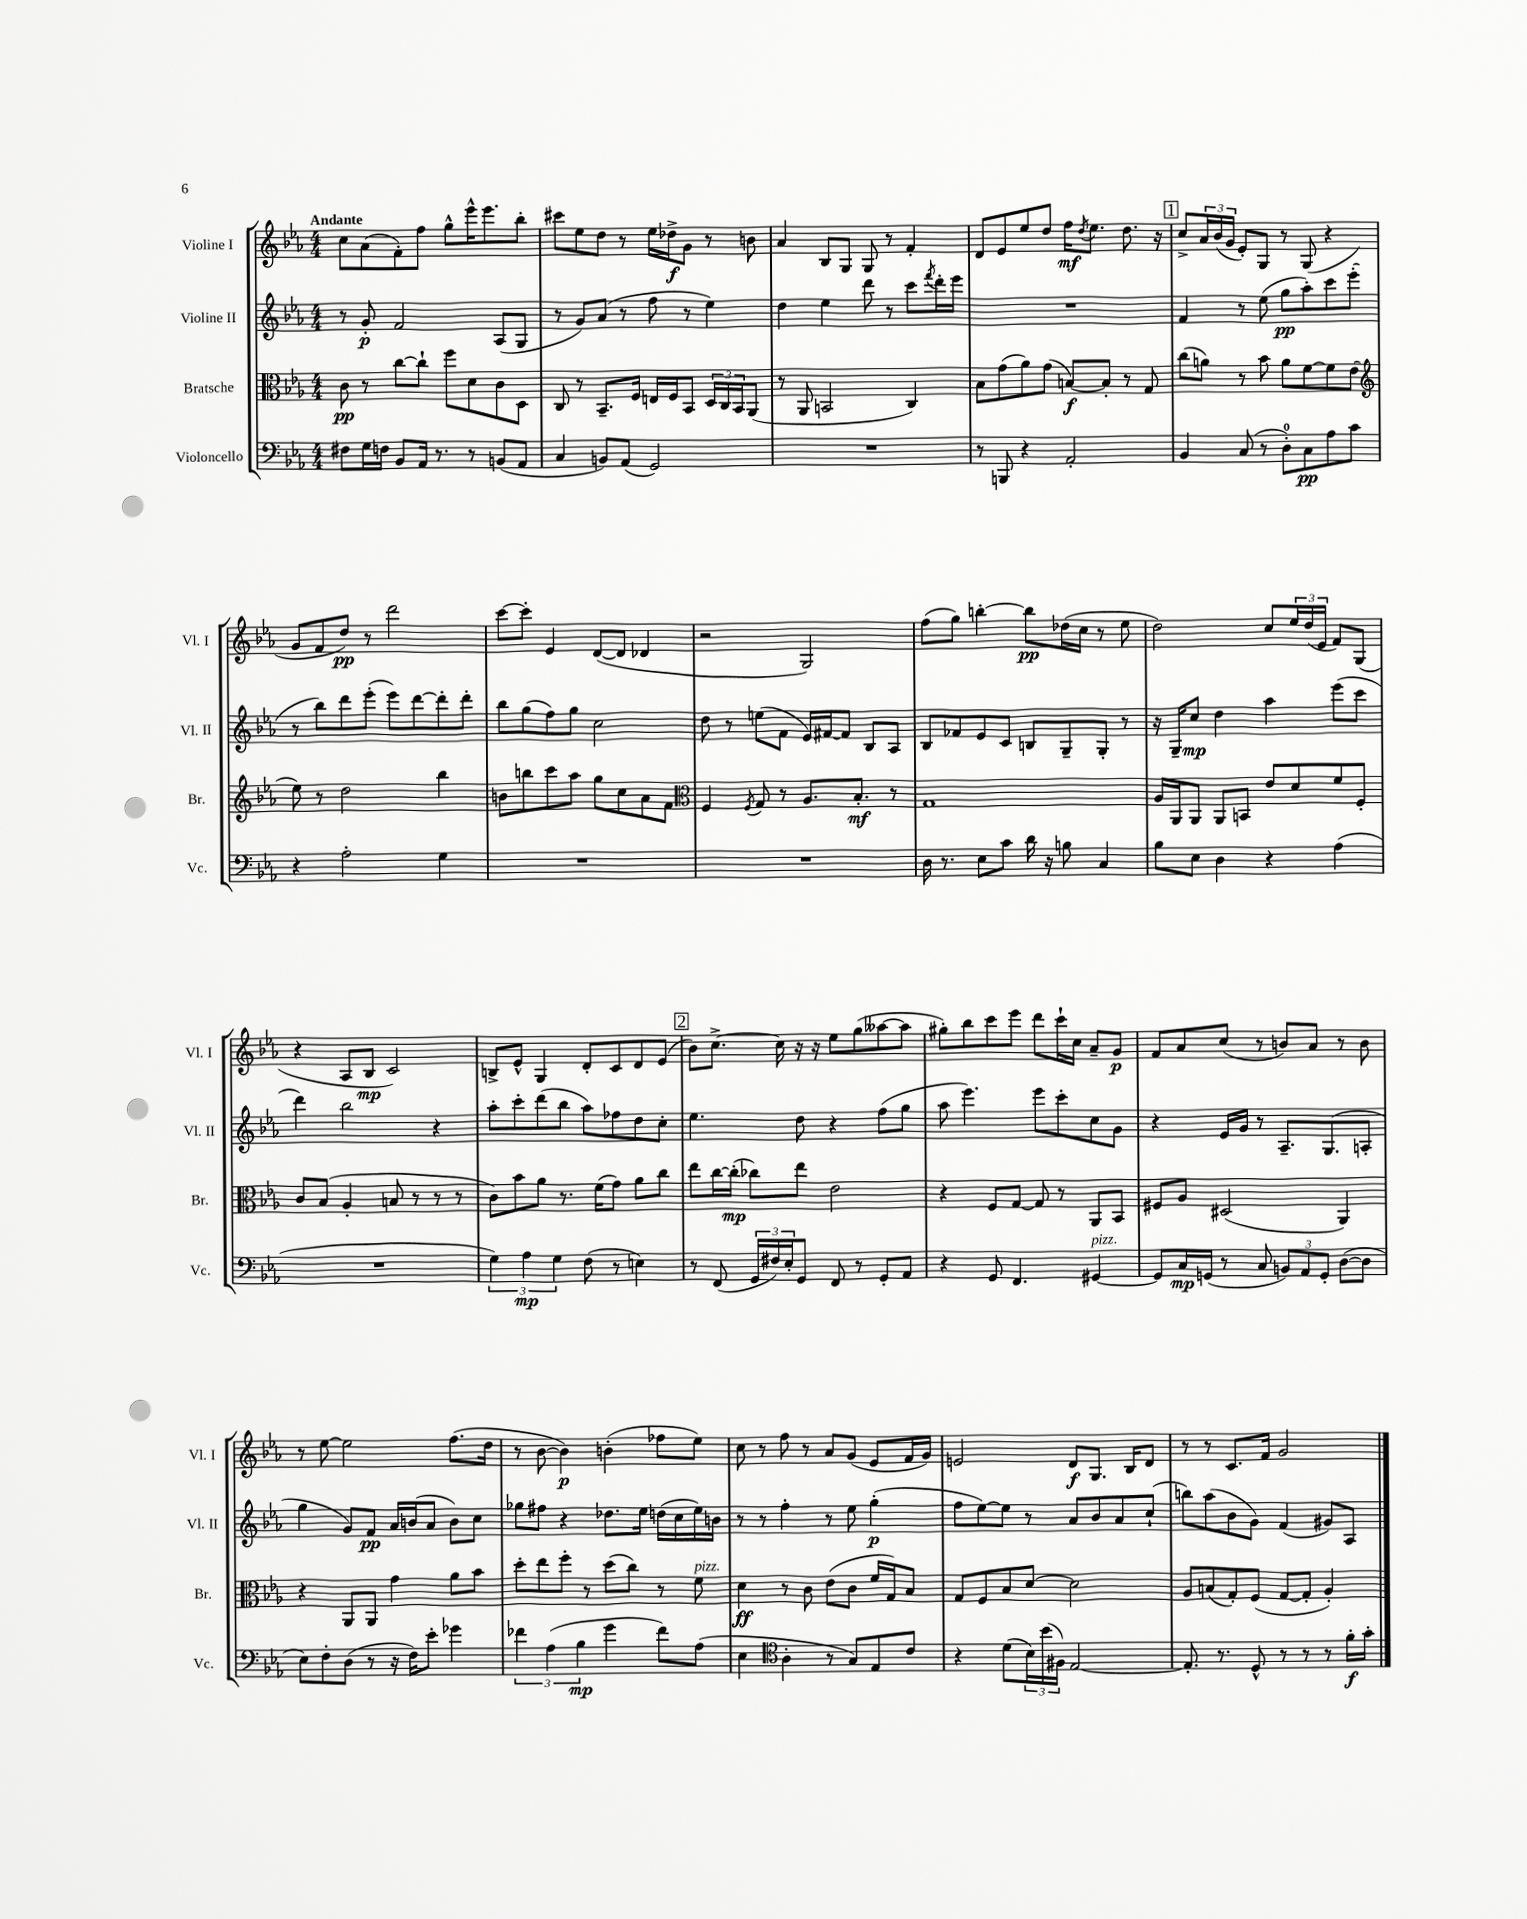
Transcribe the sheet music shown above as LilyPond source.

<<
\new StaffGroup <<
\new Staff = "s0" \with { instrumentName = "Violine I" shortInstrumentName = "Vl. I" } {
    \clef treble \key ees \major \numericTimeSignature \time 4/4 \tempo "Andante"
    c''8 aes'8( f'8-.) f''8 g''8-^ ees'''16-^ ees'''8. bes''8-. |
    cis'''8 ees''8 d''8 r8 ees''16 des''16->\f g'8 r8 b'8 |
    aes'4 bes8 g8 g8 r8 f'4-. |
    d'8 ees'8 ees''8 d''8 f''16\mf \acciaccatura { d''8 } ees''8. d''8. r16 |
    \mark \markup { \box "1" } c''8-> \tuplet 3/2 { aes'16 bes'16( g'16 } ees'8-.) g8 r8 g8( r4 |
    g'8 f'8 d''8\pp) r8 d'''2 |
    c'''8~ c'''8-. ees'4 d'8~( d'8 des'4 |
    r2 g2) |
    f''8( g''8) b''4~-. b''8\pp des''16( c''16 r8 ees''8 |
    d''2) c''8 \tuplet 3/2 { ees''16 d''16( ees'16 } f'8) g8( |
    r4 aes8 bes8\mp c'2) |
    b8-> ees'8-^ g4 d'8-. c'8 d'8 ees'8( |
    \mark \markup { \box "2" } bes'8) c''8.~-> c''16 r16 r16 ees''8 g''8( aeses''8~ aeses''8 |
    gis''8-.) bes''8 c'''8 ees'''8 d'''8 c'''16-! c''16 aes'8-- g'8\p |
    f'8 aes'8 c''8( r8 b'8) aes'8 r8 b'8 |
    r8 ees''8~ ees''2 f''8.( d''16 |
    r8 bes'8~ bes'4\p) b'4-.( fes''8 ees''8) |
    c''8 r8 f''8 r8 aes'8 g'8( ees'8 f'16 g'16) |
    e'2 d'8\f g8. bes16 d'8 |
    r8 r8 c'8. f'16 g'2 \bar "|." |
}
\new Staff = "s1" \with { instrumentName = "Violine II" shortInstrumentName = "Vl. II" } {
    \clef treble \key ees \major \numericTimeSignature \time 4/4
    r8 g'8-.\p f'2 aes8( g8 |
    r8 g'8) aes'8( r8 f''8 r8 ees''4) |
    d''4 ees''4 d'''8 r8 c'''8 \acciaccatura { f'''8 } d'''16-. ees'''16 |
    R1 |
    \mark \markup { \box "1" } f'4 r8 ees''8( g''8\pp aes''8-.) c'''8 ees'''8-.( |
    r8 bes''8) d'''8 ees'''8-.( ees'''8) d'''8~ d'''8-. d'''8-. |
    bes''8 g''8( f''8) g''8 c''2 |
    d''8 r8 e''8( f'8 ees'16) fis'16~ fis'8 bes8 aes8 |
    bes8 fes'8 ees'8 c'8 b8 g8-- g8-. r8 |
    r16 g16-- c''8\mp d''4 aes''4 ees'''8( c'''8 |
    d'''4) bes''2 r4 |
    aes''8-. c'''8-. d'''8( bes''8 aes''8) fes''8 d''8 c''8-. |
    \mark \markup { \box "2" } ees''4. d''8 r4 f''8( g''8 |
    aes''8 ees'''4.) ees'''8 c'''8-. c''8 g'8 |
    r4 ees'16 g'16 r8 aes8.-- g8.( a8-. |
    g''4 g'8) f'8\pp aes'16 b'16( aes'8 b'8) c''8 |
    ges''8 fis''8 r4 des''8. ees''16 d''16( c''16 ees''16) b'16 |
    r8 r8 f''4-. r8 ees''8 g''4-.\p( |
    f''8 ees''8~) ees''8 r8 aes'8 bes'8 aes'8 c''8-!( |
    b''8) aes''8( bes'8 g'8) f'4( gis'8) aes8 \bar "|." |
}
\new Staff = "s2" \with { instrumentName = "Bratsche" shortInstrumentName = "Br." } {
    \clef alto \key ees \major \numericTimeSignature \time 4/4
    c'8\pp r8 c''8~ c''8-! f''8 d'8 c'8 d8 |
    c8 r8 bes,8.-- f16 e16 f16 bes,8 \tuplet 3/2 { d16 c16 bes,16 } aes,8( |
    r8 aes,8 b,2 c4) |
    bes8 g'8( aes'8) g'8( b8~\f) b8-. r8 g8 |
    \mark \markup { \box "1" } c''8( a'8) r8 bes'8 a'8 f'8~ f'8 ees'8( |
    \clef treble ees''8) r8 d''2 bes''4 |
    b'8 b''8 c'''8 aes''8 g''8 c''8 aes'8 f'8 |
    \clef alto f4 \acciaccatura { f8 } g8 r8 aes8. bes8.-.\mf r8 |
    g1 |
    aes16 aes,16 aes,8 aes,8 b,8 ees'8 d'8 f'8 f8-. |
    c'8 bes8( aes4-. b8 r8 r8 r8 |
    c'8) bes'8 aes'8 r8. f'16( g'8) aes'8 c''8 |
    \mark \markup { \box "2" } ees''8 c''16~ c''16-.\mp( ces''8) ees''8 ees'2 |
    r4 f8 g8~ g8 r8 aes,8 bes,8 |
    fis8 aes8 dis2( aes,4) |
    r4 aes,8 aes,8 g'4 aes'8 bes'8 |
    d''8-. ees''8 f''8-. r8 d''8( c''8) r8 f'8^\markup { \italic "pizz." } |
    d'4\ff r8 c'8 ees'8( c'8 f'16 g16) bes8 |
    g8 f8 bes8 d'8~ d'2 |
    aes8 b8( g8-.) f8( g8~ g8-. aes4-.) \bar "|." |
}
\new Staff = "s3" \with { instrumentName = "Violoncello" shortInstrumentName = "Vc." } {
    \clef bass \key ees \major \numericTimeSignature \time 4/4
    fis8 g16 f16 bes,8 aes,16 r8. r8 b,8( aes,8 |
    c4 b,8) aes,8( g,2) |
    R1 |
    r8 b,,8 r4 aes,2-. |
    \mark \markup { \box "1" } bes,4 c8( r8 d8-0-.) c8\pp aes8 c'8 |
    r4 aes2-. g4 |
    R1 |
    R1 |
    d16 r8. ees8 c'8 d'16 r16 b8 c4 |
    bes8 ees8 d4 r4 aes4( |
    R1 |
    \tuplet 3/2 { g4) aes4\mp g4 } f8( r8 e4) |
    \mark \markup { \box "2" } r8 f,8( \tuplet 3/2 { g,16 fis16) ees16-. } g,8 f,8 r8 g,8-. aes,8 |
    r4 g,8 f,4. gis,4~^\markup { \italic "pizz." } |
    gis,8 c16\mp g,16( r8 c8 \tuplet 3/2 { b,8) aes,8 g,8-. } d8~( d8 |
    ees8) f8-. d8( r8 r16 f16) ees'8-. ges'4 |
    \tuplet 3/2 { fes'4 aes4( bes4\mp } g'4 fes'8) aes8( |
    ees4 \clef tenor aes4-. r8 g8) ees8 c'8 |
    r4 d'8( \tuplet 3/2 { bes16) bes'16( fis16) } ees2~ |
    ees8.-. r8. d8-^ r8 r8 r8 f'16-.\f g'16-. \bar "|." |
}
>>
>>
\layout { \context { \Score \remove "Bar_number_engraver" } }
